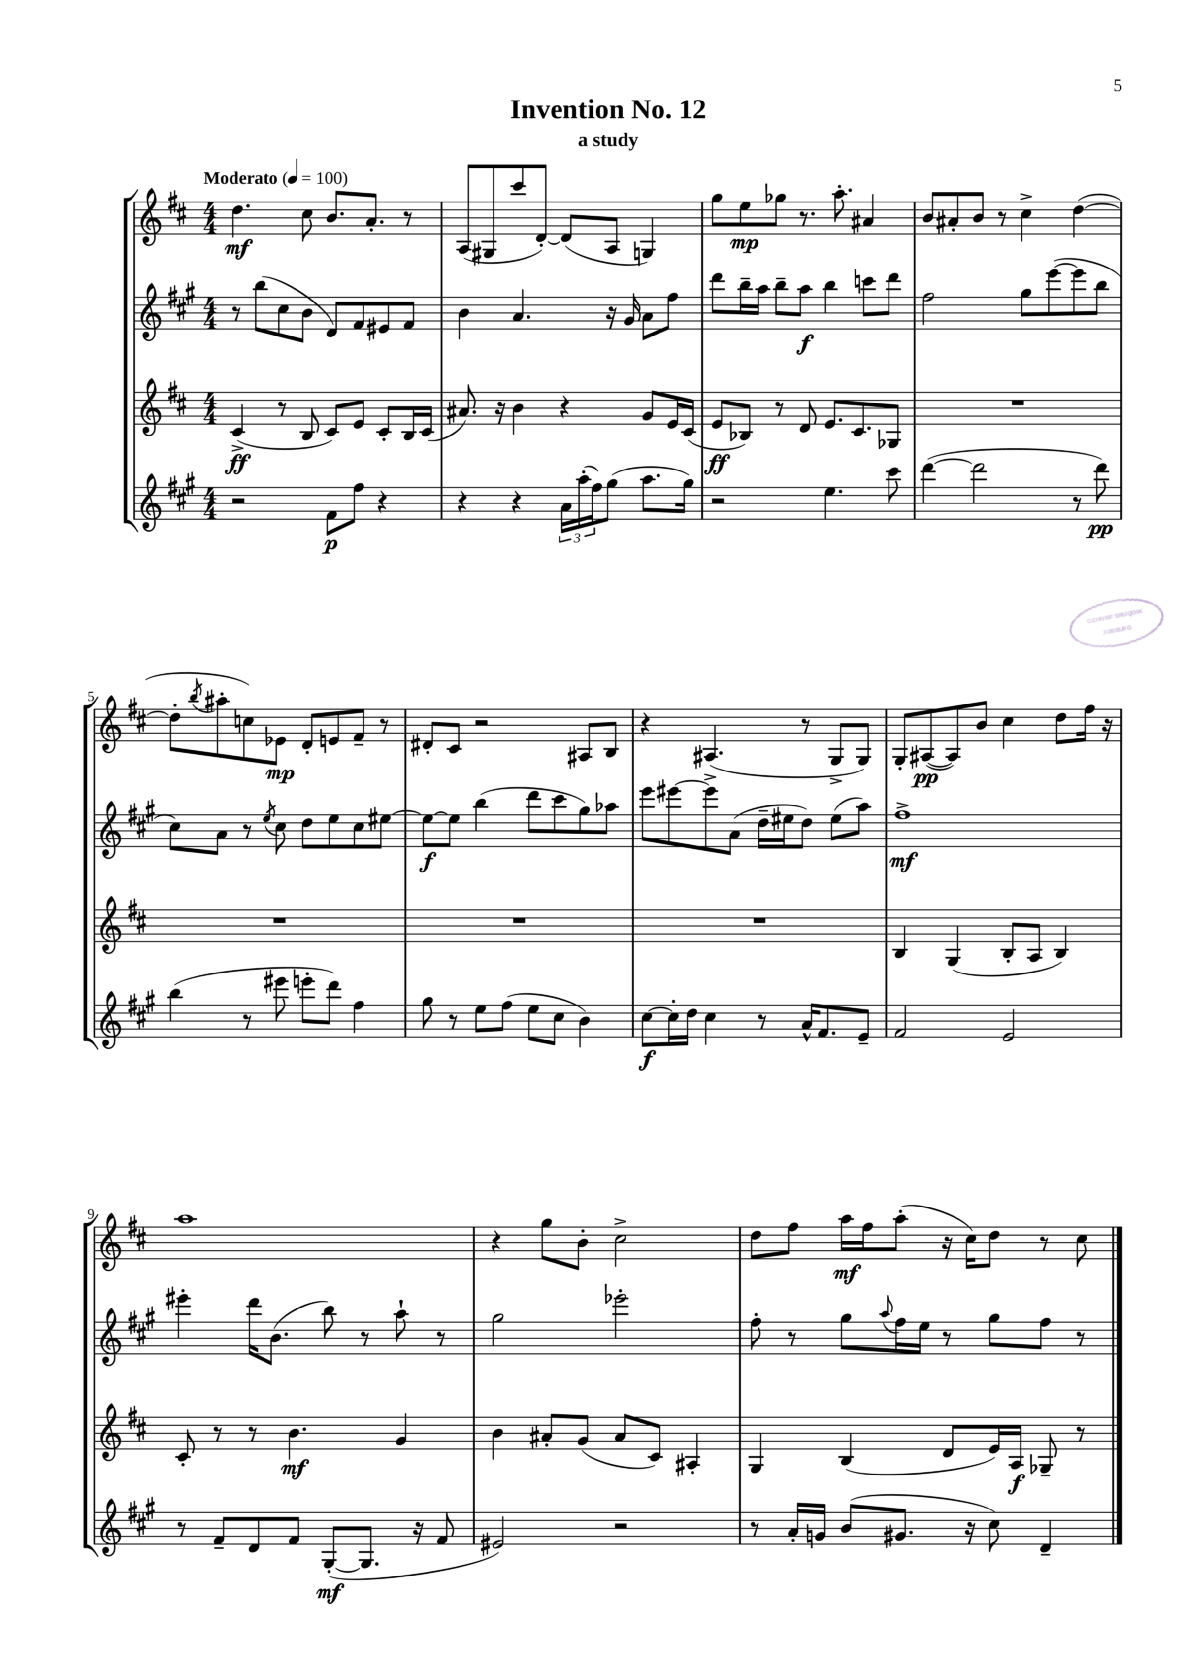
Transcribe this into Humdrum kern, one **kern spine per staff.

**kern	**dynam	**kern	**dynam	**kern	**dynam	**kern	**dynam
*part4	*part4	*part3	*part3	*part2	*part2	*part1	*part1
*staff4	*staff4	*staff3	*staff3	*staff2	*staff2	*staff1	*staff1
*clefG2	*	*clefG2	*	*clefG2	*	*clefG2	*
*k[f#c#g#]	*	*k[f#c#]	*	*k[f#c#g#]	*	*k[f#c#]	*
*M4/4	*	*M4/4	*	*M4/4	*	*M4/4	*
*MM100	*	*MM100	*	*MM100	*	*MM100	*
=1	=1	=1	=1	=1	=1	=1	=1
!	!	!	!	!	!	!LO:TX:a:B:t=Moderato	!
2r	.	(4c#^/	ff	8r	.	4.dd\	mf
.	.	.	.	(8bb\L	.	.	.
.	.	8r	.	8cc#\	.	.	.
.	.	8B/	.	8b\J	.	8cc#\	.
8f#\L	p	8c#/L)	.	8d/L)	.	8.b/L	.
8ff#\J	.	8e/J	.	8f#/	.	.	.
.	.	.	.	.	.	8.a'/J	.
4r	.	8c#'/L	.	8e#X/	.	.	.
.	.	16B/L	.	8f#/J	.	8r	.
.	.	(16c#/JJ	.	.	.	.	.
=2	=2	=2	=2	=2	=2	=2	=2
4r	.	8.a#X/)	.	4b\	.	(8A/L	.
.	.	.	.	.	.	8G#X/	.
.	.	16r	.	.	.	.	.
4r	.	4b\	.	4.a/	.	8ccc#/	.
.	.	.	.	.	.	[8d'/J)	.
24a\LL	.	4r	.	.	.	(8d/L]	.
(24aa'\	.	.	.	.	.	.	.
24ff#\J)	.	.	.	.	.	.	.
(8gg#\J	.	.	.	16r	.	8A/J	.
.	.	.	.	16g#/	.	.	.
8.aa\L	.	8g/L	.	8a\L	.	4Gn/)	.
.	.	16e/L	.	8ff#\J	.	.	.
16gg#\Jk)	.	(16c#/JJ	.	.	.	.	.
=3	=3	=3	=3	=3	=3	=3	=3
2r	.	8e/L	ff	8ddd\L	.	8gg\L	.
.	.	8B-X/J)	.	16bb~\L	.	8ee\	mp
.	.	.	.	16aa\JJ	.	.	.
.	.	8r	.	8bb~\L	.	8gg-X\J	.
.	.	8d/	.	8aa\J	f	8.r	.
4.ee\	.	8.e/L	.	4bb\	.	.	.
.	.	.	.	.	.	8.aa'\	.
.	.	8.c#/	.	.	.	.	.
.	.	.	.	8cccn\L	.	4a#X/	.
8ccc#\	.	8G-X/J	.	8ddd\J	.	.	.
=4	=4	=4	=4	=4	=4	=4	=4
([4ddd\	.	1r	.	2ff#\	.	8b/L	.
.	.	.	.	.	.	8a#X'/	.
2ddd\]	.	.	.	.	.	8b/J	.
.	.	.	.	.	.	8r	.
.	.	.	.	8gg#\L	.	4cc#^\	.
.	.	.	.	([8eee\	.	.	.
8r	.	.	.	8eee\]	.	([4dd\	.
8ddd\)	pp	.	.	8bb\J	.	.	.
!!LO:LB:g=z
=5	=5	=5	=5	=5	=5	=5	=5
(4bb\	.	1r	.	8cc#\L)	.	8dd'\L]	.
.	.	.	.	.	.	8qbb/	.
.	.	.	.	8a\J	.	8aa#X'\	.
8r	.	.	.	8r	.	8ccn\)	.
.	.	.	.	8qee/	.	.	.
8eee#X\	.	.	.	8cc#\	.	8e-X\J	mp
8eeen'\L	.	.	.	8dd\L	.	8d'/L	.
8ddd\J)	.	.	.	8ee\	.	8en/	.
4ff#\	.	.	.	8cc#\	.	8f#~/J	.
.	.	.	.	[8ee#X\J	.	8r	.
=6	=6	=6	=6	=6	=6	=6	=6
8gg#\	.	1r	.	8ee#\L_	f	8d#X'/L	.
8r	.	.	.	8ee#\J]	.	8c#/J	.
8ee\L	.	.	.	(4bb\	.	2r	.
(8ff#\J	.	.	.	.	.	.	.
8ee\L	.	.	.	8ddd\L	.	.	.
8cc#\J	.	.	.	8ccc#\	.	.	.
4b\)	.	.	.	8gg#\)	.	8A#X/L	.
.	.	.	.	8aa-X\J	.	8B/J	.
=7	=7	=7	=7	=7	=7	=7	=7
[8cc#\L	f	1r	.	8eee\L	.	4r	.
16cc#'\L]	.	.	.	[8eee#X\	.	.	.
16dd\JJ	.	.	.	.	.	.	.
4cc#\	.	.	.	8eee#^\]	.	(4.A#X/	.
.	.	.	.	(8a\J	.	.	.
8r	.	.	.	16dd~\LL	.	.	.
.	.	.	.	16ee#X\J	.	.	.
16a^^/KL	.	.	.	8dd\J)	.	8r	.
8.f#/	.	.	.	.	.	.	.
.	.	.	.	(8ee#\L	.	8G^/L	.
8e~/J	.	.	.	8aa\J)	.	8G/J)	.
=8	=8	=8	=8	=8	=8	=8	=8
2f#/	.	4B/	.	1ff#^	mf	8G'/L	.
.	.	.	.	.	.	([8A#X/	pp
.	.	(4G/	.	.	.	8A#/])	.
.	.	.	.	.	.	8b/J	.
2e/	.	8B'/L	.	.	.	4cc#\	.
.	.	8A/J	.	.	.	.	.
.	.	4B/)	.	.	.	8dd\L	.
.	.	.	.	.	.	16ff#\Jk	.
.	.	.	.	.	.	16r	.
!!LO:LB:g=z
=9	=9	=9	=9	=9	=9	=9	=9
8r	.	8c#'/	.	4eee#X'\	.	1aa	.
8f#~/L	.	8r	.	.	.	.	.
8d/	.	8r	.	16ddd\KL	.	.	.
.	.	.	.	(8.b\J	.	.	.
8f#/J	.	4.b\	mf	.	.	.	.
([8G#'/L	mf	.	.	8bb\)	.	.	.
8.G#/J]	.	.	.	8r	.	.	.
.	.	4g/	.	8aa`\	.	.	.
16r	.	.	.	.	.	.	.
8f#/	.	.	.	8r	.	.	.
=10	=10	=10	=10	=10	=10	=10	=10
2e#X/)	.	4b\	.	2gg#\	.	4r	.
.	.	8a#X'/L	.	.	.	8gg\L	.
.	.	(8g/J	.	.	.	8b'\J	.
2r	.	8a#/L	.	2eee-X'\	.	2cc#^\	.
.	.	8c#/J)	.	.	.	.	.
.	.	4A#X'/	.	.	.	.	.
=11	=11	=11	=11	=11	=11	=11	=11
8r	.	4G/	.	8ff#'\	.	8dd\L	.
16a'/LL	.	.	.	8r	.	8ff#\J	.
16gn/JJ	.	.	.	.	.	.	.
(8b/L	.	(4B/	.	8gg#\L	.	16aa\LL	mf
.	.	.	.	.	.	16ff#\J	.
.	.	.	.	8qqaa/	.	.	.
8.g#X/J	.	.	.	16ff#\L	.	(8aa'\J	.
.	.	.	.	16ee\JJ	.	.	.
.	.	8d/L	.	8r	.	16r	.
16r	.	.	.	.	.	16cc#\KL)	.
8cc#\)	.	16e/L)	.	8gg#\L	.	8dd\J	.
.	.	16A/JJ	f	.	.	.	.
4d~/	.	8G-X~/	.	8ff#\J	.	8r	.
.	.	8r	.	8r	.	8cc#\	.
==	==	==	==	==	==	==	==
*-	*-	*-	*-	*-	*-	*-	*-
